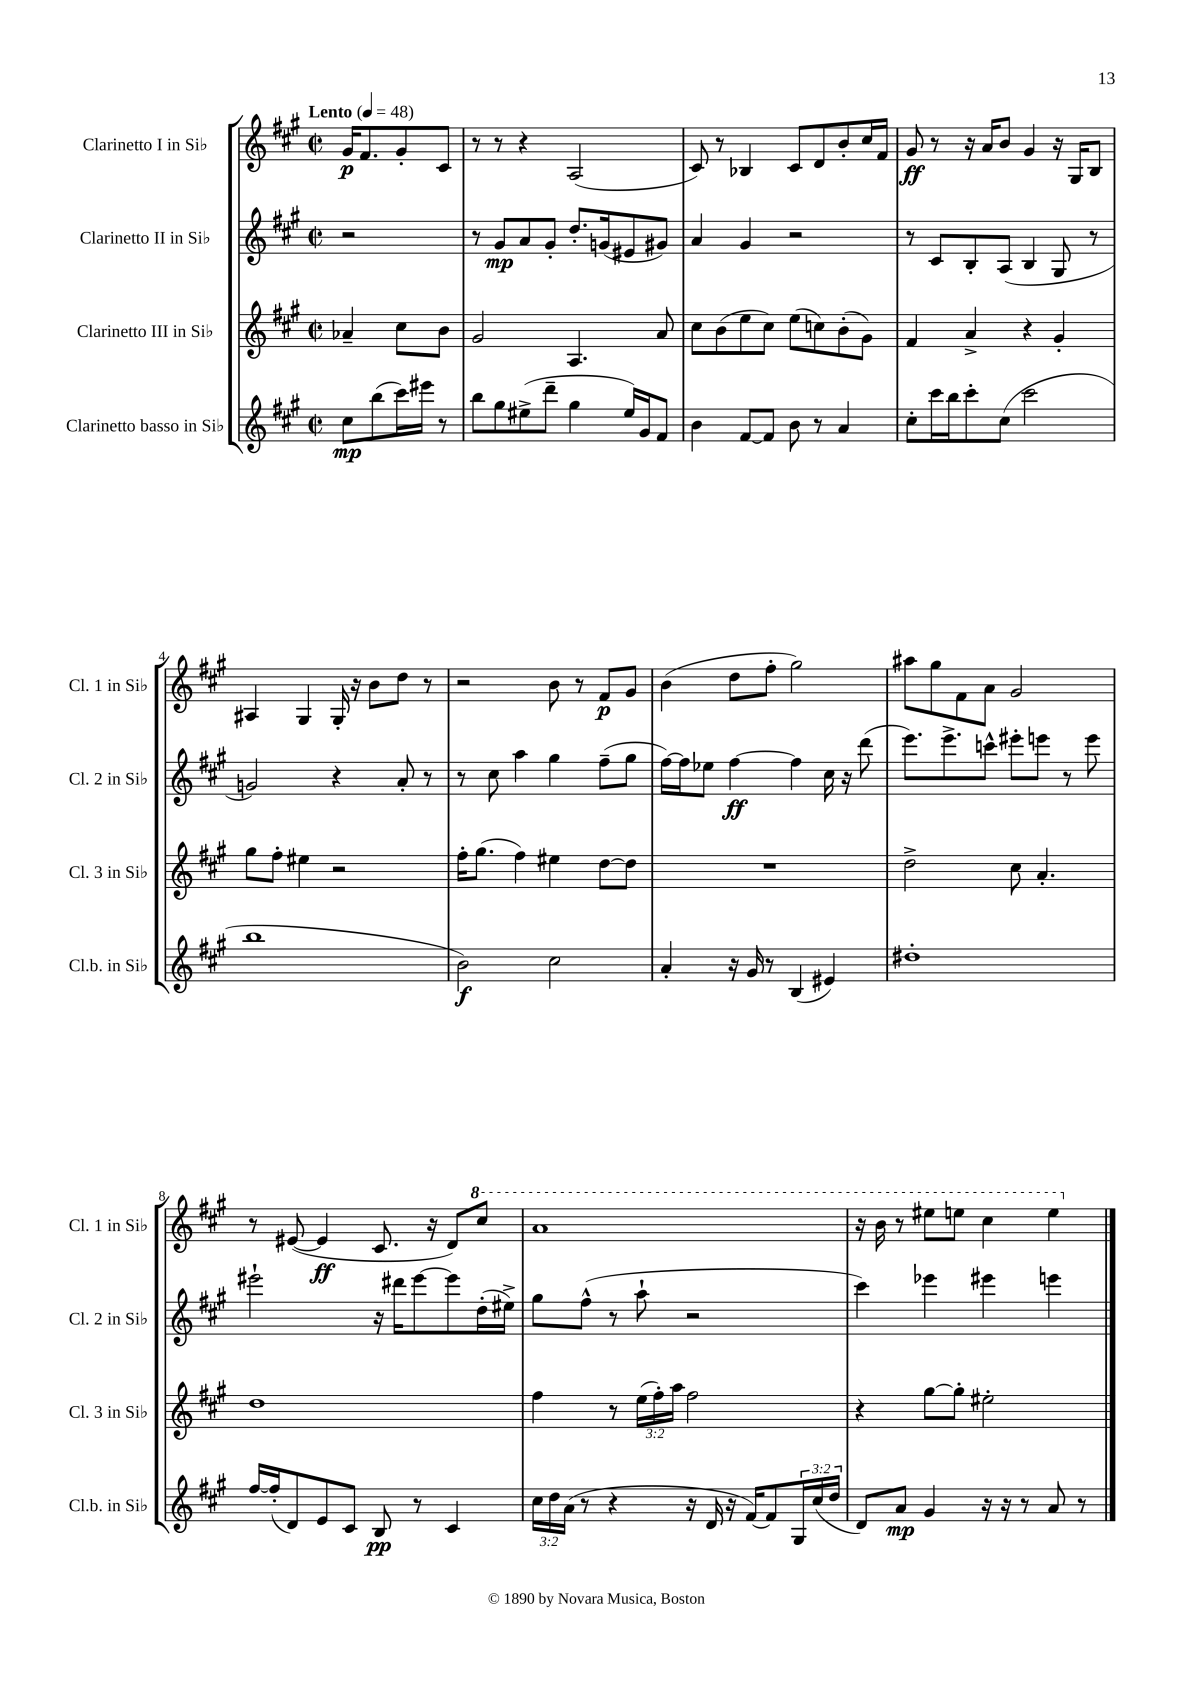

**kern	**kern	**kern	**kern
*staff4	*staff3	*staff2	*staff1
*clefG2	*clefG2	*clefG2	*clefG2
*k[f#c#g#]	*k[f#c#g#]	*k[f#c#g#]	*k[f#c#g#]
*M2/2	*M2/2	*M2/2	*M2/2
*met(c|)	*met(c|)	*met(c|)	*met(c|)
*MM48	*MM48	*MM48	*MM48
8cc#	4a-~	2r	16g#
.	.	.	8.f#
(8bb	.	.	.
16ccc#)	8cc#	.	8g#'
16eee#	.	.	.
8r	8b	.	8c#
=	=	=	=
8bb	2g#	8r	8r
8gg#	.	8g#	8r
(8ee#^	.	8a	4r
8ddd~	.	8g#'	.
4gg#	4.A	8.dd'	(2A
.	.	(16g	.
16ee#)	.	8e#	.
16g#	.	.	.
8f#	8a	8g#)	.
=	=	=	=
4b	8cc#	4a	8c#)
.	(8b	.	8r
[8f#	8ee	4g#	4B-
8f#]	8cc#)	.	.
8b	(8ee	2r	8c#
8r	8cc)	.	8d
4a	(8b'	.	8b'
.	8g#)	.	16cc#
.	.	.	16f#
=	=	=	=
8cc#'	4f#	8r	8g#
16ccc#	.	8c#	8r
16bb	.	.	.
8ccc#'	4a^	8B'	16r
.	.	.	16a
(8cc#	.	(8A	8b
2ccc#	4r	4B	4g#
.	4g#'	8G#	16r
.	.	.	16G#
.	.	8r	8B
=	=	=	=
1bb	8gg#	2g)	4A#
.	8ff#'	.	.
.	4ee#	.	4G#
.	2r	4r	16G#'
.	.	.	16r
.	.	.	8b
.	.	8a'	8dd
.	.	8r	8r
=	=	=	=
2b)	16ff#'	8r	2r
.	(8.gg#	.	.
.	.	8cc#	.
.	4ff#)	4aa	.
2cc#	4ee#	4gg#	8b
.	.	.	8r
.	[8dd	(8ff#~	8f#
.	8dd]	8gg#	8g#
=	=	=	=
4a'	1r	[16ff#)	(4b
.	.	16ff#]	.
.	.	8ee-	.
16r	.	[4ff#	8dd
16g#	.	.	.
8r	.	.	8ff#'
(4B	.	4ff#]	2gg#)
4e#)	.	16cc#	.
.	.	16r	.
.	.	(8ddd	.
=	=	=	=
1dd#'	2dd^	8.eee)	8aa#
.	.	.	8gg#
.	.	8.eee^	.
.	.	.	8f#
.	.	8ccc^^	8a
.	8cc#	8eee#'	2g#
.	4.a'	8eee	.
.	.	8r	.
.	.	8eee	.
=	=	=	=
[16ff#	1dd	2eee#`	8r
(16ff#']	.	.	.
8d)	.	.	([8e#
8e	.	.	4e#]
8c#	.	.	.
8B	.	16r	8.c#
.	.	16ddd#	.
8r	.	[8eee#	.
.	.	.	16r
4c#	.	8eee#]	8d)
.	.	(16dd'	8ccc#
.	.	16ee#^)	.
=	=	=	=
24cc#	4ff#	8gg#	1aa
24dd	.	.	.
(24a	.	.	.
8r	.	(8ff#^^	.
4r	8r	8r	.
.	(24ee	8aa`	.
.	24ff#')	.	.
.	24aa	.	.
16r	2ff#	2r	.
16d	.	.	.
16r	.	.	.
[16f#)	.	.	.
8f#]	.	.	.
24G#	.	.	.
(24cc#	.	.	.
24dd	.	.	.
=	=	=	=
8d)	4r	4ccc#)	16r
.	.	.	16bb
8a	.	.	8r
4g#	[8gg#	4eee-	8eee#
.	8gg#']	.	8eee
16r	2ee#'	4eee#	4ccc#
16r	.	.	.
8r	.	.	.
8a	.	4eee	4eee
8r	.	.	.
==	==	==	==
*-	*-	*-	*-
